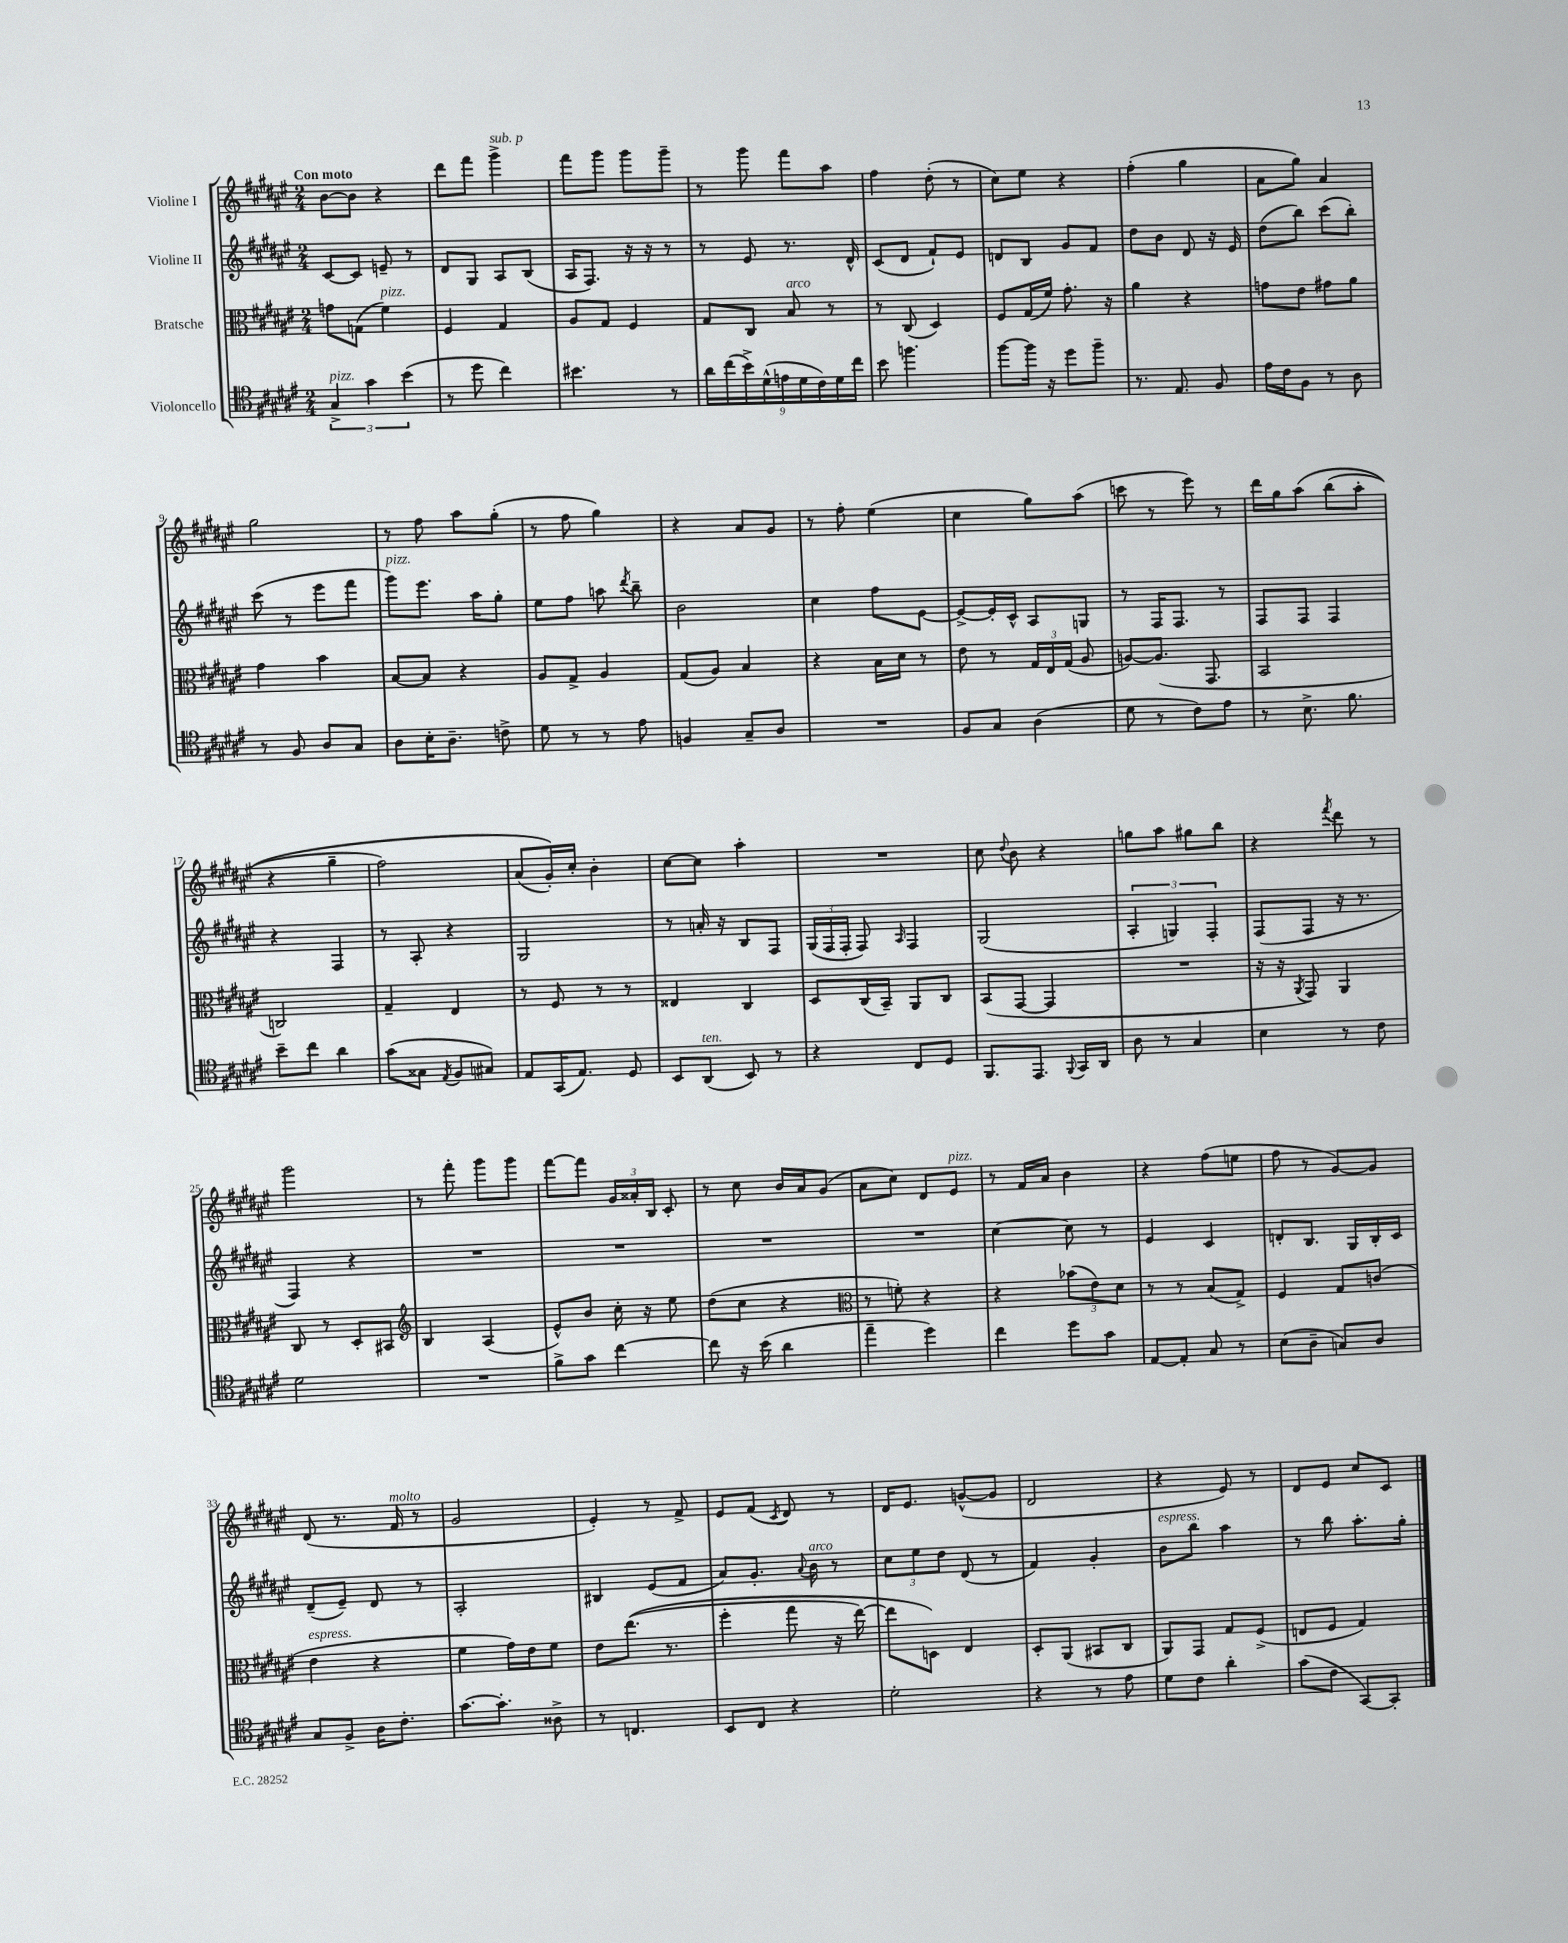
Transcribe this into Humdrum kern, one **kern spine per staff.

**kern	**kern	**kern	**kern
*staff4	*staff3	*staff2	*staff1
*clefC4	*clefC3	*clefG2	*clefG2
*k[f#c#g#d#a#e#]	*k[f#c#g#d#a#e#]	*k[f#c#g#d#a#e#]	*k[f#c#g#d#a#e#]
*M2/4	*M2/4	*M2/4	*M2/4
6G#^	8g	[8c#	[8b
.	(8G	8c#]	8b]
6g#	.	.	.
.	4f#)	8e~	4r
(6b	.	.	.
.	.	8r	.
=	=	=	=
8r	4F#	8d#	8ddd#
8dd#	.	8G#	8fff#
4cc#)	4G#	8A#	4ggg#^
.	.	(8B	.
=	=	=	=
4.b#	8A#	16A#	8fff#
.	.	8.F#)	.
.	8G#	.	8ggg#
.	4F#	16r	8ggg#
.	.	16r	.
8r	.	8r	8ggg#~
=	=	=	=
18a#	8G#	8r	8r
(18cc#	.	.	.
18b^)	.	.	.
.	8C#	8e#	8ggg#
(18d#^^	.	.	.
18e	.	.	.
.	8B	8.r	8fff#
18d#	.	.	.
18c#)	.	.	.
.	8r	.	8aa#
18d#	.	.	.
.	.	16d#^^	.
18cc#	.	.	.
=	=	=	=
8b	8r	(8c#	4ff#
4.ff	(8C#	8d#	.
.	4D#)	8f#`)	(8dd#'
.	.	8e#	8r
=	=	=	=
[8ff#	8F#	8d	8cc#)
16ff#]	(16G#	8B	8ee#
16r	16f#)	.	.
8dd#	8.g#'	8g#	4r
8ff#~	.	8f#	.
.	16r	.	.
=	=	=	=
8.r	4a#	8dd#	(4ff#'
.	.	8b	.
8.E#	.	.	.
.	4r	8d#	4gg#
8F#	.	16r	.
.	.	16e#	.
=	=	=	=
16e#	8g	(8dd#	8a#
16c#	.	.	.
8F#	8e#	8bb)	8gg#)
8r	8g#	(8ccc#	4a#
8A#	8a#	8bb')	.
=	=	=	=
8r	4g#	(8ccc#	2gg#
8F#	.	8r	.
8A#	4b	8eee#	.
8G#	.	8fff#	.
=	=	=	=
8A#	[8B	8ggg#)	8r
16B'	8B]	8.eee#	8ff#
8.A#~	.	.	.
.	4r	.	8aa#
.	.	16aa#	.
8c^	.	8gg#'	(8gg#'
=	=	=	=
8d#	8A#	8ee#	8r
8r	8G#^	8ff#	8ff#
8r	4A#	8aa	4gg#)
.	.	8qddd#	.
8e#	.	8bb~	.
=	=	=	=
4F	(8G#	2b	4r
.	8A#)	.	.
8G#~	4B	.	8a#
8A#	.	.	8g#
=	=	=	=
2r	4r	4cc#	8r
.	.	.	8ff#'
.	16B	8ff#	(4ee#
.	16d#	.	.
.	8r	[8e#	.
=	=	=	=
8F#	8e#	8e#^_	4cc#
8G#	8r	16e#']	.
.	.	16c#^^	.
(4A#	24G#	8A#	8gg#)
.	24E#	.	.
.	(24G#	.	.
.	8A#	8G	(8aa#
=	=	=	=
8d#	[8A)	8r	8ccc
8r	(8.A]	16F#	8r
.	.	8.F#	.
8c#)	.	.	8eee#)
.	8.GG#	.	.
8e#	.	8r	8r
=	=	=	=
8r	2BB	8F#	16ddd#
.	.	.	16gg#
8.B^	.	8F#	&(8aa#
.	.	4F#	(8bb
8.f#	.	.	.
.	.	.	8aa#'
=	=	=	=
8b~	2C)	4r	4r
8cc#	.	.	.
4a#	.	4F#	4gg#~
=	=	=	=
(8g#	4G#~	8r	2ff#)
8G##	.	8A#'	.
8qE#	.	.	.
8F#	4E#	4r	.
8G#)	.	.	.
=	=	=	=
8E#	8r	2G#	(8a#
(16GG#	8F#	.	16g#')&)
8.E#)	.	.	16cc#'
.	8r	.	4b'
8D#	8r	.	.
=	=	=	=
8BB	4E##	8r	[8cc#
(8AA#	.	16a'	8cc#]
.	.	16r	.
8BB)	4C#	8B	4aa#'
8r	.	8F#	.
=	=	=	=
4r	8D#	(24G#	2r
.	.	24F#	.
.	.	24F#'	.
.	(16C#	8F#)	.
.	16BB~)	.	.
.	.	16qqA#	.
8C#	8AA#	4F#	.
8D#	8C#	.	.
=	=	=	=
8.FF#	(8BB	(2G#	8cc#
.	.	.	8qqdd#
.	[8GG#	.	8b
8.EE#	.	.	.
.	4GG#]	.	4r
8qqFF#	.	.	.
16GG#	.	.	.
16AA#	.	.	.
=	=	=	=
8A#	2r	6A#'	8gg
8r	.	.	8aa#
.	.	6G)	.
4G#	.	.	8gg#
.	.	6F#'	.
.	.	.	8bb
=	=	=	=
4B	16r	(8F#	4r
.	16r	.	.
.	8qAA#	.	.
.	8GG#)	8F#	.
.	.	.	8qfff#
8r	4AA#	16r	8ddd#
.	.	8.r	.
8c#	.	.	8r
=	=	=	=
2d#	8C#	4F#)	2ggg#
.	8r	.	.
.	8D#'	4r	.
.	8BB#	.	.
=	=	=	=
*	*clefG2	*	*
2r	4B	2r	8r
.	.	.	8fff#'
.	(4A#	.	8ggg#
.	.	.	8ggg#
=	=	=	=
8f#^	8e#^^)	2r	[8fff#
8g#	8b	.	8fff#]
[4cc#	16cc#'	.	24g#
.	.	.	24a##'
.	16r	.	.
.	.	.	24B
.	8ee#	.	8c#'
=	=	=	=
8cc#]	(8dd#	2r	8r
16r	8cc#	.	8cc#
(16b	.	.	.
4a#	4r	.	16b
.	.	.	16a#
.	.	.	(8g#
=	=	=	=
*	*clefC3	*	*
4ee#~	8r	2r	8a#
.	8f')	.	8cc#)
4dd#)	4r	.	8d#
.	.	.	8e#
=	=	=	=
4cc#	4r	[4cc#	8r
.	.	.	16f#
.	.	.	16a#
8dd#	(12b-	8cc#]	4b
.	12e#)	.	.
8g#	.	8r	.
.	12d#	.	.
=	=	=	=
[8E#	8r	4e#	4r
8E#']	8r	.	.
8G#	(8B	4c#	(8ff#
8r	8G#^)	.	8ee
=	=	=	=
(8B	4F#	8d'	8ff#
8A#~	.	8.B	8r
8G)	8G#	.	[8g#)
.	.	16G#	.
8A#	(8c	16B'	8g#]
.	.	16c#	.
=	=	=	=
8G#	4e#	(8d#~	(8d#
8F#^	.	8e#~)	8.r
16A#	4r	8d#	.
8.c#'	.	.	16f#
.	.	8r	8r
=	=	=	=
[8.g#	4f#	2A#'	2g#
8.g#']	.	.	.
.	16g#)	.	.
.	16e#	.	.
8A##^	8f#	.	.
=	=	=	=
8r	8e#	4B#	4e#')
4.C	&((8.ee#	.	.
.	.	(8e#	8r
.	8.r	.	.
.	.	8f#	8f#^
=	=	=	=
8BB	4ff#'	8a#)	8e#
8C#	.	8.g#'	(8f#
.	.	.	8qc#
4r	8gg#	.	8d#)
.	.	8qqa#	.
.	.	16b	.
.	16r	8r	8r
.	[16ee#)	.	.
=	=	=	=
2d#'	8ee#]	12cc#	16d#
.	.	.	8.e#
.	.	12ee#	.
.	8D&)	.	.
.	.	12dd#	.
.	4E#	(8d#	([8g^^
.	.	8r	8g]
=	=	=	=
4r	8D#'	4f#)	2d#
.	(8AA#	.	.
8r	8BB#	4g#'	.
8e#	8C#	.	.
=	=	=	=
8d#	8AA#)	8b	4r
8c#	8GG#	8bb	.
4a#'	8G#	4aa#	8e#)
.	(8F#^	.	8r
=	=	=	=
(8g#	8E	8r	8d#
8c#	8F#	8bb	8e#
[8GG#)	4G#)	8.aa#'	8cc#
8GG#']	.	.	8c#
.	.	16gg#'	.
==	==	==	==
*-	*-	*-	*-
